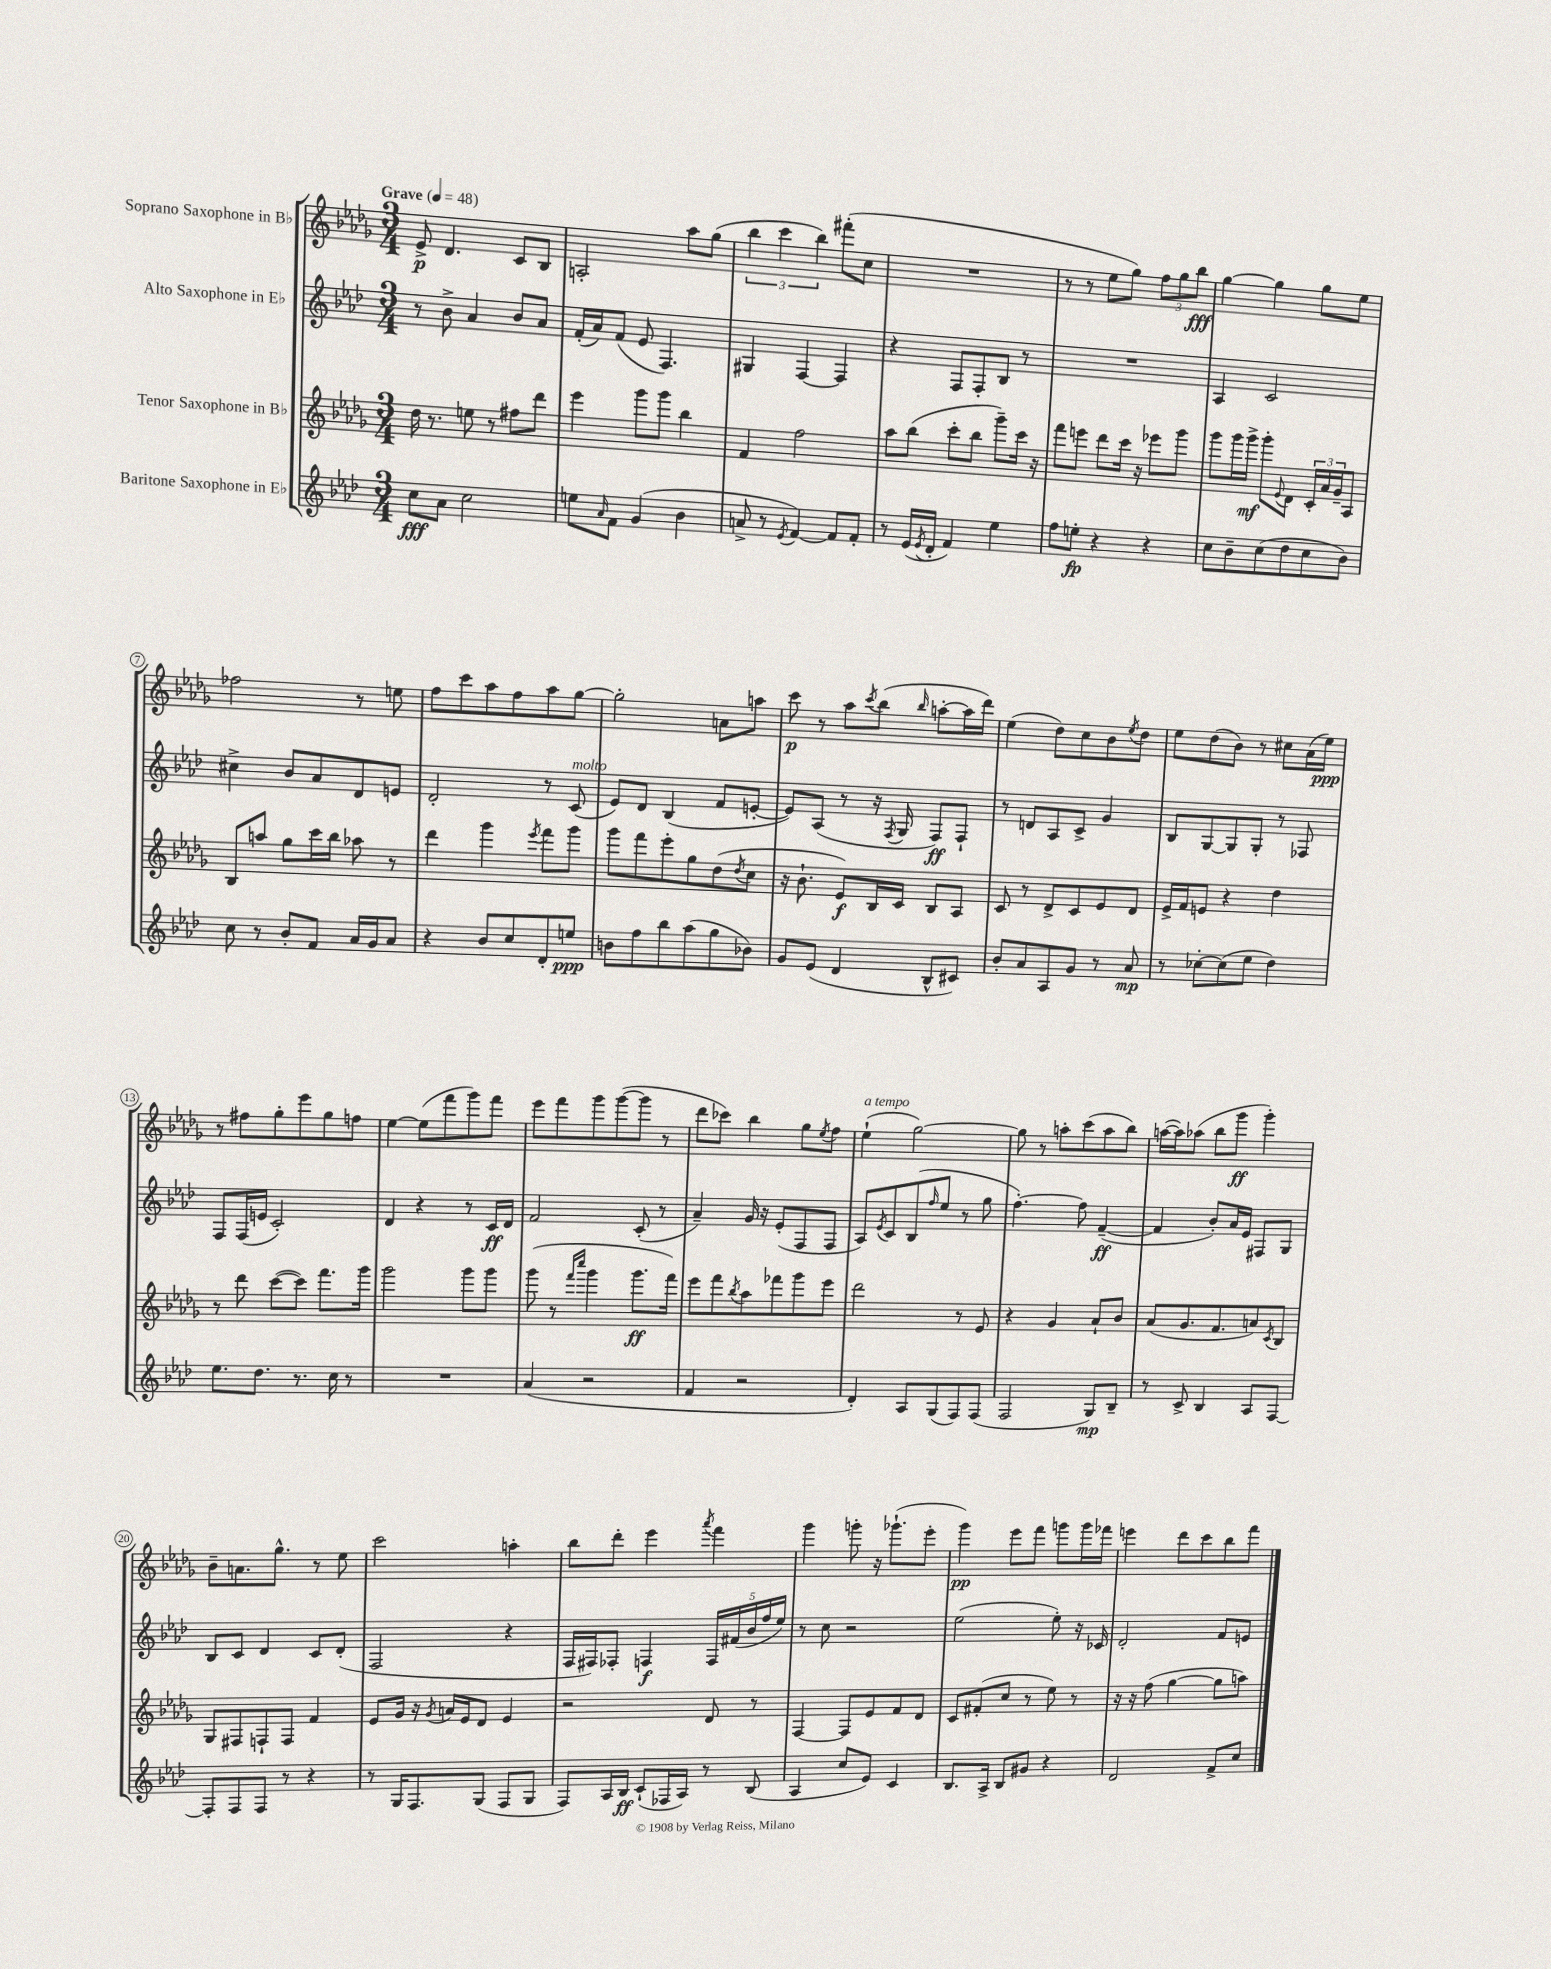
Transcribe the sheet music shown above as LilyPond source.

<<
\new StaffGroup <<
\new Staff = "s0" \with { instrumentName = "Soprano Saxophone in Bb" } {
    \clef treble \key des \major \numericTimeSignature \time 3/4 \tempo "Grave" 4 = 48
    ees'8->\p des'4. c'8 bes8 |
    a2-. aes''8 ges''8( |
    \tuplet 3/2 { bes''4 c'''4 bes''4) } fis'''8-.( c''8 |
    R2. |
    r8 r8 ees''8 ges''8) \tuplet 3/2 { f''8 ges''8 bes''8\fff } |
    ges''4~ ges''4 ges''8 ees''8 |
    fes''2 r8 e''8 |
    f''8 c'''8 aes''8 f''8 aes''8 ges''8~ |
    ges''2-. a'8 a''8 |
    c'''8\p r8 aes''8 \acciaccatura { c'''8 } bes''8( \grace { bes''16 } a''8~-. a''16 des'''16) |
    ees''4( des''8) c''8 bes'8 \acciaccatura { ees''8 } des''8 |
    ees''8 des''8( bes'8) r8 cis''8 aes'16( ees''16\ppp) |
    r8 fis''8 ges''8-. ees'''8 ges''8 f''8 |
    ees''4~ ees''8( f'''8 ges'''8) f'''8 |
    ees'''8 f'''8 ges'''8 ges'''8~( ges'''8 r8 |
    des'''8 ces'''8) bes''4 ges''8 \acciaccatura { ees''8 } f''8 |
    ees''4-!^\markup { \italic "a tempo" }( ges''2~) |
    ges''8 r8 a''8-. c'''8( a''8 bes''8) |
    a''16~( a''16) aes''8( bes''8 ges'''8\ff ges'''4-.) |
    bes'8-- a'8. ges''8.-^ r8 ees''8 |
    c'''2 a''4-. |
    bes''8 des'''8-. ees'''4 \acciaccatura { aes'''8 } f'''4 |
    ges'''4 g'''8-. r16 ges'''8.-!( ees'''8-. |
    ges'''4\pp) ees'''8 f'''8 g'''8 g'''16 fes'''16 |
    e'''4 des'''8 c'''8 bes''8 f'''8 \bar "|." |
}
\new Staff = "s1" \with { instrumentName = "Alto Saxophone in Eb" } {
    \clef treble \key aes \major \numericTimeSignature \time 3/4
    r8 bes'8-> aes'4 bes'8 aes'8 |
    f'16-.( aes'16) f'8( ees'8 f4.) |
    gis4 f4~ f4 |
    r4 f8 f8-. bes8 r8 |
    R2. |
    aes4 c'2 |
    cis''4-> bes'8 aes'8 des'8 e'8 |
    des'2-. r8 c'8^\markup { \italic "molto" }( |
    ees'8) des'8 bes4( f'8 e'8~-. |
    e'8) aes8( r8 r16 \acciaccatura { f8 } g16 f8\ff) f8-! |
    r8 d'8 aes8 c'8-> g'4 |
    bes8 g8~ g8 g8-. r8 fes8 |
    f8 f16( e'16 c'2-.) |
    des'4 r4 r8 c'16\ff des'16 |
    f'2 c'8-.( r8 |
    aes'4--) g'16 r16 ees'8-.( f8 f8 |
    aes8) \acciaccatura { ees'8 } c'8 bes8( \grace { f''16 } ees''8 r8 g''8 |
    f''4.~-.) f''8 f'4~--\ff( |
    f'4 bes'8-.) aes'16 ees'16 fis8 g8 |
    bes8 c'8 des'4 c'8 des'8-.( |
    f2 r4 |
    f16 fis16) fes8-. f4\f \tuplet 5/4 { f16 fis'16( bes'16 f''16 ees''16) } |
    r8 c''8 r2 |
    ees''2( ees''8-.) r16 ces'16 |
    des'2-. f'8 e'8 \bar "|." |
}
\new Staff = "s2" \with { instrumentName = "Tenor Saxophone in Bb" } {
    \clef treble \key des \major \numericTimeSignature \time 3/4
    des''16 r8. e''8 r8 fis''8 des'''8 |
    ees'''4 ges'''8 ges'''8 bes''4 |
    f'4 f''2 |
    aes''8 bes''8( c'''8-. bes''8 ges'''8--) c'''16 r16 |
    f'''8 e'''8 des'''8 c'''16 r16 ees'''8 ges'''8 |
    ges'''8 ges'''16 ges'''16->\mf ges'''8-. \appoggiatura { ees'8 } des'8 \tuplet 3/2 { c'16-. aes'16 ges'16-- } aes8 |
    bes8 a''8 ges''8 c'''16 bes''16 aes''8 r8 |
    des'''4 ges'''4 \acciaccatura { ees'''8 } f'''8 ges'''8 |
    ges'''8 f'''8 ees'''8-. ges''8 des''8( \acciaccatura { des''8 } c''8 |
    r16 bes'8.-! ees'8\f) bes16 c'16 bes8 aes8 |
    c'8 r8 des'8-> c'8 ees'8 des'8 |
    ees'16-> f'16 e'8 r4 des''4 |
    r8 des'''8 c'''8~( c'''8) f'''8. ges'''16 |
    ges'''2 ges'''8 ges'''8 |
    ges'''8( r8 \grace { f'''16 c''''16 } ges'''4 ges'''8.\ff f'''16) |
    ees'''8 f'''8 \acciaccatura { bes''8 } aes''8 fes'''8 ges'''8 ees'''8 |
    des'''2 r8 ees'8 |
    r4 ges'4 aes'8-! bes'8 |
    aes'8( ges'8. f'8. a'8) \acciaccatura { c'8 } bes8 |
    ges8 fis8 f8-! f8 f'4 |
    ees'8 ges'16 r16 \acciaccatura { ges'8 } a'16 ees'16 des'8 ees'4 |
    r2 des'8 r8 |
    f4~ f8 ees'8 f'8 des'8 |
    c'8 fis'8-.( c''8 r8 ees''8) r8 |
    r16 r16 f''8( ges''4~ ges''8 a''8) \bar "|." |
}
\new Staff = "s3" \with { instrumentName = "Baritone Saxophone in Eb" } {
    \clef treble \key aes \major \numericTimeSignature \time 3/4
    c''8\fff aes'8 c''2 |
    e''8 \grace { aes'16 } f'8 g'4( bes'4 |
    a'8-> r8 \acciaccatura { ees'8 } f'4~) f'8 f'8-. |
    r8 ees'16( \acciaccatura { ees'8 } des'16-. f'4) ees''4 |
    f''8 e''8-.\fp r4 r4 |
    c''8 bes'8-- c''8( des''8 c''8 bes'8) |
    c''8 r8 bes'8-. f'8 aes'16 g'16 aes'8 |
    r4 bes'8 c''8 des'8-. e''8\ppp |
    b'8 f''8 bes''8 aes''8( g''8 bes'8) |
    g'8 ees'8( des'4 bes8-^ cis'8) |
    bes'8-. aes'8 aes8 g'8 r8 aes'8\mp |
    r8 ces''8~-. ces''8( ees''8 des''4) |
    ees''8. des''8. r8. c''16 r8 |
    R2. |
    aes'4( r2 |
    f'4 r2 |
    des'4-.) aes8 g8( f8) f8( |
    f2 g8\mp) bes8-- |
    r8 c'8-> bes4 aes8 f8~ |
    f8-. f8 f8 r8 r4 |
    r8 g16 f8. g8( f8 g8 |
    f8) aes16 bes16\ff c'8-!( fes16 aes16) r8 bes8( |
    aes4 c''8 ees'8) c'4 |
    bes8. aes16-> bes8 gis'8 r4 |
    des'2 f'8-> c''8 \bar "|." |
}
>>
>>
\layout { \context { \Score \override BarNumber.stencil = #(make-stencil-circler 0.1 0.3 ly:text-interface::print) } }
